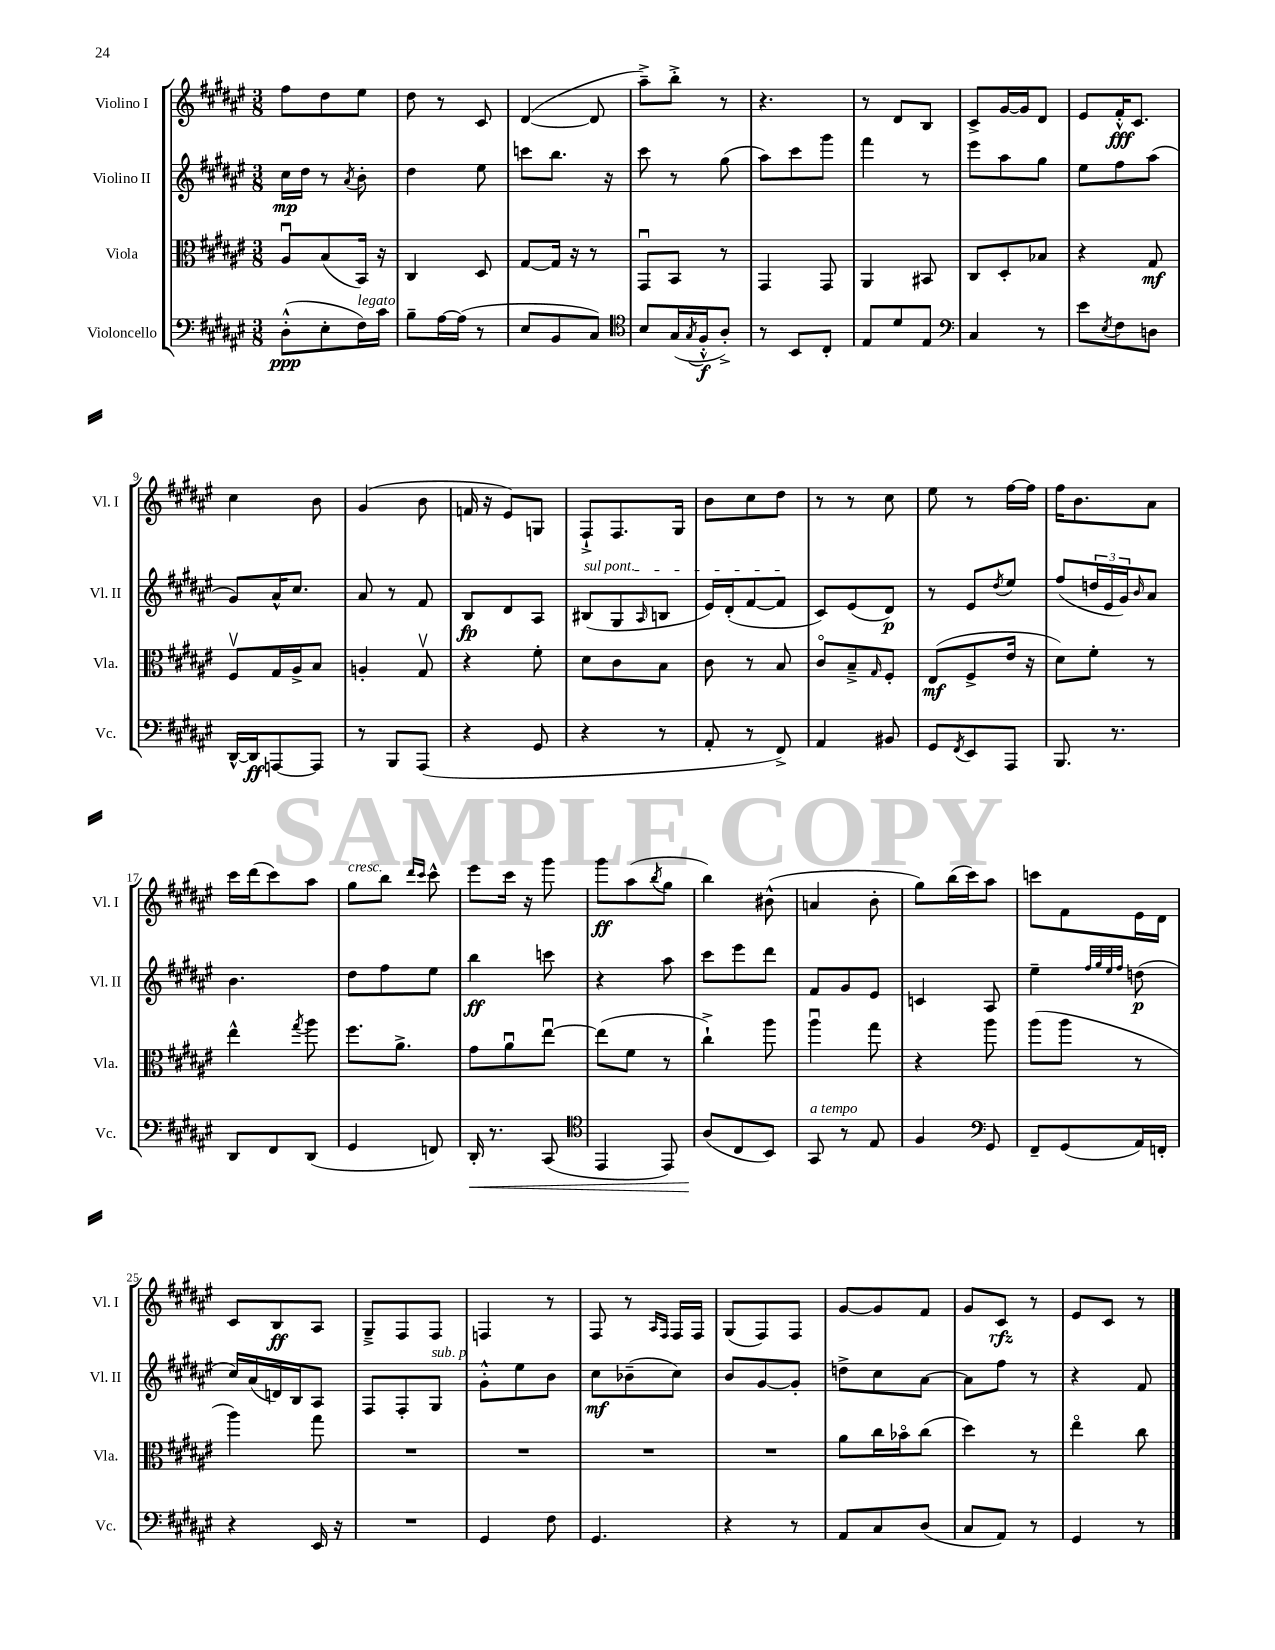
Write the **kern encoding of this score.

**kern	**dynam	**kern	**dynam	**kern	**dynam	**kern	**dynam
*part4	*part4	*part3	*part3	*part2	*part2	*part1	*part1
*staff4	*staff4	*staff3	*staff3	*staff2	*staff2	*staff1	*staff1
*I"Violoncello	*	*I"Viola	*	*I"Violino II	*	*I"Violino I	*
*I'Vc.	*	*I'Vla.	*	*I'Vl. II	*	*I'Vl. I	*
*clefF4	*	*clefC3	*	*clefG2	*	*clefG2	*
*k[f#c#g#d#a#e#]	*	*k[f#c#g#d#a#e#]	*	*k[f#c#g#d#a#e#]	*	*k[f#c#g#d#a#e#]	*
*M3/8	*	*M3/8	*	*M3/8	*	*M3/8	*
=1	=1	=1	=1	=1	=1	=1	=1
(8D#'^^\L	ppp	8A#u/L	.	16cc#\LL	mp	8ff#\L	.
.	.	.	.	16dd#\JJ	.	.	.
8E#'\	.	(8B/	.	8r	.	8dd#\	.
.	.	.	.	8qa#/	.	.	.
!LO:TX:a:i:t=legato	!	!	!	!	!	!	!
16F#\L)	.	16BB/Jk)	.	8b'\	.	8ee#\J	.
16c#\JJ	.	16r	.	.	.	.	.
=2	=2	=2	=2	=2	=2	=2	=2
8B~\L	.	4C#/	.	4dd#\	.	8dd#\	.
[16A#\L	.	.	.	.	.	8r	.
(16A#\JJ]	.	.	.	.	.	.	.
8r	.	8D#/	.	8ee#\	.	8c#/	.
=3	=3	=3	=3	=3	=3	=3	=3
8E#/L	.	[8G#/L	.	8cccn\L	.	([4d#/	.
8BB/	.	16G#/Jk]	.	8.bb\J	.	.	.
.	.	16r	.	.	.	.	.
8C#/J)	.	8r	.	.	.	8d#/]	.
.	.	.	.	16r	.	.	.
=4	=4	=4	=4	=4	=4	=4	=4
*clefC4	*	*	*	*	*	*	*
8B/L	.	8GG#u/L	.	8ccc#\	.	8aa#~^\L)	.
(16G#/L	.	8BB/J	.	8r	.	8bb'^\J	.
8qG#/	.	.	.	.	.	.	.
16F#'^^/J	f	.	.	.	.	.	.
8A#'^/J)	.	8r	.	(8gg#\	.	8r	.
=5	=5	=5	=5	=5	=5	=5	=5
8r	.	4GG#/	.	8aa#\L)	.	4.r	.
8BB/L	.	.	.	8ccc#\	.	.	.
8C#'/J	.	8GG#/	.	8ggg#\J	.	.	.
=6	=6	=6	=6	=6	=6	=6	=6
8E#/L	.	4AA#/	.	4fff#\	.	8r	.
8d#/	.	.	.	.	.	8d#/L	.
8E#/J	.	8BB#X/	.	8r	.	8B/J	.
=7	=7	=7	=7	=7	=7	=7	=7
*clefF4	*	*	*	*	*	*	*
4C#/	.	8C#/L	.	8eee#\L	.	8c#^/L	.
.	.	8D#'/	.	8aa#\	.	[16g#/L	.
.	.	.	.	.	.	16g#/J]	.
8r	.	8B-X/J	.	8gg#\J	.	8d#/J	.
=8	=8	=8	=8	=8	=8	=8	=8
8e#\L	.	4r	.	8ee#\L	.	8e#/L	.
8qE#/	.	.	.	.	.	.	.
8F#\	.	.	.	8ff#\	.	16f#'^^/K	fff
.	.	.	.	.	.	8.c#/J	.
8Dn\J	.	8G#/	mf	(8aa#\J	.	.	.
!!LO:LB:g=z
=9	=9	=9	=9	=9	=9	=9	=9
[16DD#^^/LL	.	8F#v/L	.	8g#/L)	.	4cc#\	.
16DD#/J]	ff	.	.	.	.	.	.
[8AAAn/	.	16G#/L	.	16a#^^/K	.	.	.
.	.	16A#^/J	.	8.cc#/J	.	.	.
8AAA/J]	.	8B/J	.	.	.	8b\	.
=10	=10	=10	=10	=10	=10	=10	=10
8r	.	4An'/	.	8a#/	.	(4g#/	.
8BBB/L	.	.	.	8r	.	.	.
(8AAA#/J	.	8G#v/	.	8f#/	.	8b\	.
=11	=11	=11	=11	=11	=11	=11	=11
4r	.	4r	.	8B/L	fp	16fn/	.
.	.	.	.	.	.	16r	.
.	.	.	.	8d#/	.	8e#/L)	.
8GG#/	.	8f#'\	.	8A#/J	.	8Gn/J	.
=12	=12	=12	=12	=12	=12	=12	=12
!	!	!	!	!LO:TX:a:i:t=sul pont.	!	!	!
4r	.	8d#\L	.	(8B#X/L	.	8F#`^/L	.
.	.	8c#\	.	8G#/	.	8.F#/	.
.	.	.	.	16qqA#/	.	.	.
8r	.	8B\J	.	8Bn/J	.	.	.
.	.	.	.	.	.	16G#/Jk	.
=13	=13	=13	=13	=13	=13	=13	=13
8AA#'/	.	8c#\	.	16e#/LL)	.	8b\L	.
.	.	.	.	(16d#'/J	.	.	.
8r	.	8r	.	[8f#/	.	8cc#\	.
8FF#^/)	.	8B/	.	8f#/J]	.	8dd#\J	.
=14	=14	=14	=14	=14	=14	=14	=14
4AA#/	.	8c#/L	.	8c#/L)	.	8r	.
.	.	8B~^/	.	(8e#/	.	8r	.
.	.	16qqG#/	.	.	.	.	.
8BB#X/	.	8F#'/J	.	8d#/J)	p	8cc#\	.
=15	=15	=15	=15	=15	=15	=15	=15
8GG#/L	.	(8E#/L	mf	8r	.	8ee#\	.
8qFF#/	.	.	.	.	.	.	.
8EE#/	.	8F#^/	.	8e#/L	.	8r	.
.	.	.	.	8qdd#/	.	.	.
8AAA#/J	.	16e#/Jk	.	8ee#/J	.	[16ff#\LL	.
.	.	16r	.	.	.	16ff#\JJ]	.
=16	=16	=16	=16	=16	=16	=16	=16
8.BBB/	.	8d#\L)	.	(8ff#/L	.	16ff#\KL	.
.	.	.	.	.	.	8.b\	.
.	.	8f#'\J	.	24ddn/L	.	.	.
.	.	.	.	24e#/	.	.	.
8.r	.	.	.	.	.	.	.
.	.	.	.	24g#/J)	.	.	.
.	.	.	.	16qqb/	.	.	.
.	.	8r	.	8a#/J	.	8a#\J	.
!!LO:LB:g=z
=17	=17	=17	=17	=17	=17	=17	=17
8DD#/L	.	4ee#^^\	.	4.b\	.	16ccc#\LL	.
.	.	.	.	.	.	(16ddd#\J	.
8FF#/	.	.	.	.	.	8ccc#\)	.
.	.	8qgg#/	.	.	.	.	.
(8DD#/J	.	8aa#\	.	.	.	8aa#\J	.
=18	=18	=18	=18	=18	=18	=18	=18
!	!	!	!	!	!	!LO:TX:a:i:t=cresc.	!
4GG#/	.	8.ff#\L	.	8dd#\L	.	8gg#\L	.
.	.	.	.	8ff#\	.	8bb\J	.
.	.	8.a#^\J	.	.	.	.	.
.	.	.	.	.	.	16qqddd#/LL	.
.	.	.	.	.	.	16qqccc#/JJ	.
8FFn/)	.	.	.	8ee#\J	.	8ccc#^^\	.
=19	=19	=19	=19	=19	=19	=19	=19
!	!LO:HP:b	!	!	!	!	!	!
16DD#'/	<	8g#\L	.	4bb\	ff	8eee#\L	.
8.r	.	.	.	.	.	.	.
.	.	8a#u\	.	.	.	16ccc#\Jk	.
.	.	.	.	.	.	16r	.
(8CC#/	.	[8ee#u\J	.	8cccn\	.	8ggg#\	.
=20	=20	=20	=20	=20	=20	=20	=20
*clefC4	*	*	*	*	*	*	*
4EE#/	.	(8ee#\L]	.	4r	.	8ggg#\L	ff
.	.	8f#\J	.	.	.	(8aa#\	.
.	.	.	.	.	.	8qbb/	.
8EE#/)	.	8r	.	8aa#\	.	8gg#\J	.
=21	=21	=21	=21	=21	=21	=21	=21
(8A#/L	.	4cc#`^\)	.	8ccc#\L	.	4bb\)	.
8C#/	[	.	.	8eee#\	.	.	.
8BB/J)	.	8aa#\	.	8ddd#\J	.	(8b#X^^\	.
=22	=22	=22	=22	=22	=22	=22	=22
!LO:TX:a:i:t=a tempo	!	!	!	!	!	!	!
8GG#/	.	4aa#u\	.	8f#/L	.	4an/	.
8r	.	.	.	8g#/	.	.	.
8E#/	.	8gg#\	.	8e#/J	.	8b'\	.
=23	=23	=23	=23	=23	=23	=23	=23
4F#/	.	4r	.	4cn/	.	8gg#\L)	.
.	.	.	.	.	.	(16bb\L	.
.	.	.	.	.	.	16ccc#\J)	.
*clefF4	*	*	*	*	*	*	*
8GG#/	.	8aa#\	.	8A#/	.	8aa#\J	.
=24	=24	=24	=24	=24	=24	=24	=24
8FF#~/L	.	(8aa#\L	.	4ee#~\	.	8cccn\L	.
(8GG#/	.	8aa#\J	.	.	.	8f#\	.
.	.	.	.	32qqff#/LLL	.	.	.
.	.	.	.	32qqgg#/	.	.	.
.	.	.	.	32qqee#/	.	.	.
.	.	.	.	32qqff#/JJJ	.	.	.
16AA#/L)	.	8r	.	(8ddn\	p	16e#\L	.
16FFn'/JJ	.	.	.	.	.	16d#\JJ	.
!!LO:LB:g=z
=25	=25	=25	=25	=25	=25	=25	=25
4r	.	4aa#\)	.	16cc#/LL)	.	8c#/L	.
.	.	.	.	(16a#/	.	.	.
.	.	.	.	16dn/)	.	8B/	ff
.	.	.	.	16B/J	.	.	.
16EE#/	.	8gg#\	.	8A#/J	.	8A#/J	.
16r	.	.	.	.	.	.	.
=26	=26	=26	=26	=26	=26	=26	=26
4.r	.	4.r	.	8F#/L	.	8G#~^/L	.
.	.	.	.	8F#'/	.	8F#/	.
!	!	!	!	!LO:TX:a:i:t=sub. p	!	!	!
.	.	.	.	8G#/J	.	8F#/J	.
=27	=27	=27	=27	=27	=27	=27	=27
4GG#/	.	4.r	.	8g#'^^\L	.	4Fn/	.
.	.	.	.	8ee#\	.	.	.
8F#\	.	.	.	8b\J	.	8r	.
=28	=28	=28	=28	=28	=28	=28	=28
4.GG#/	.	4.r	.	8cc#\L	mf	8F#/	.
.	.	.	.	(8b-X~\	.	8r	.
.	.	.	.	.	.	16qqA#/LL	.
.	.	.	.	.	.	16qqF#/JJ	.
.	.	.	.	8cc#\J)	.	16F#/LL	.
.	.	.	.	.	.	16F#/JJ	.
=29	=29	=29	=29	=29	=29	=29	=29
4r	.	4.r	.	8b/L	.	(8G#/L	.
.	.	.	.	[8g#/	.	8F#/)	.
8r	.	.	.	8g#'/J]	.	8F#/J	.
=30	=30	=30	=30	=30	=30	=30	=30
8AA#/L	.	8a#\L	.	8ddn^\L	.	[8g#/L	.
8C#/	.	16cc#\L	.	8cc#\	.	8g#/]	.
.	.	16b-X\J	.	.	.	.	.
(8D#/J	.	(8cc#\J	.	[8a#\J	.	8f#/J	.
=31	=31	=31	=31	=31	=31	=31	=31
8C#/L	.	4dd#\)	.	8a#\L]	.	8g#/L	.
8AA#/J)	.	.	.	8ff#\J	.	8c#/J	rfz
8r	.	8r	.	8r	.	8r	.
=32	=32	=32	=32	=32	=32	=32	=32
4GG#/	.	4ee#\	.	4r	.	8e#/L	.
.	.	.	.	.	.	8c#/J	.
8r	.	8cc#\	.	8f#/	.	8r	.
==	==	==	==	==	==	==	==
*-	*-	*-	*-	*-	*-	*-	*-
